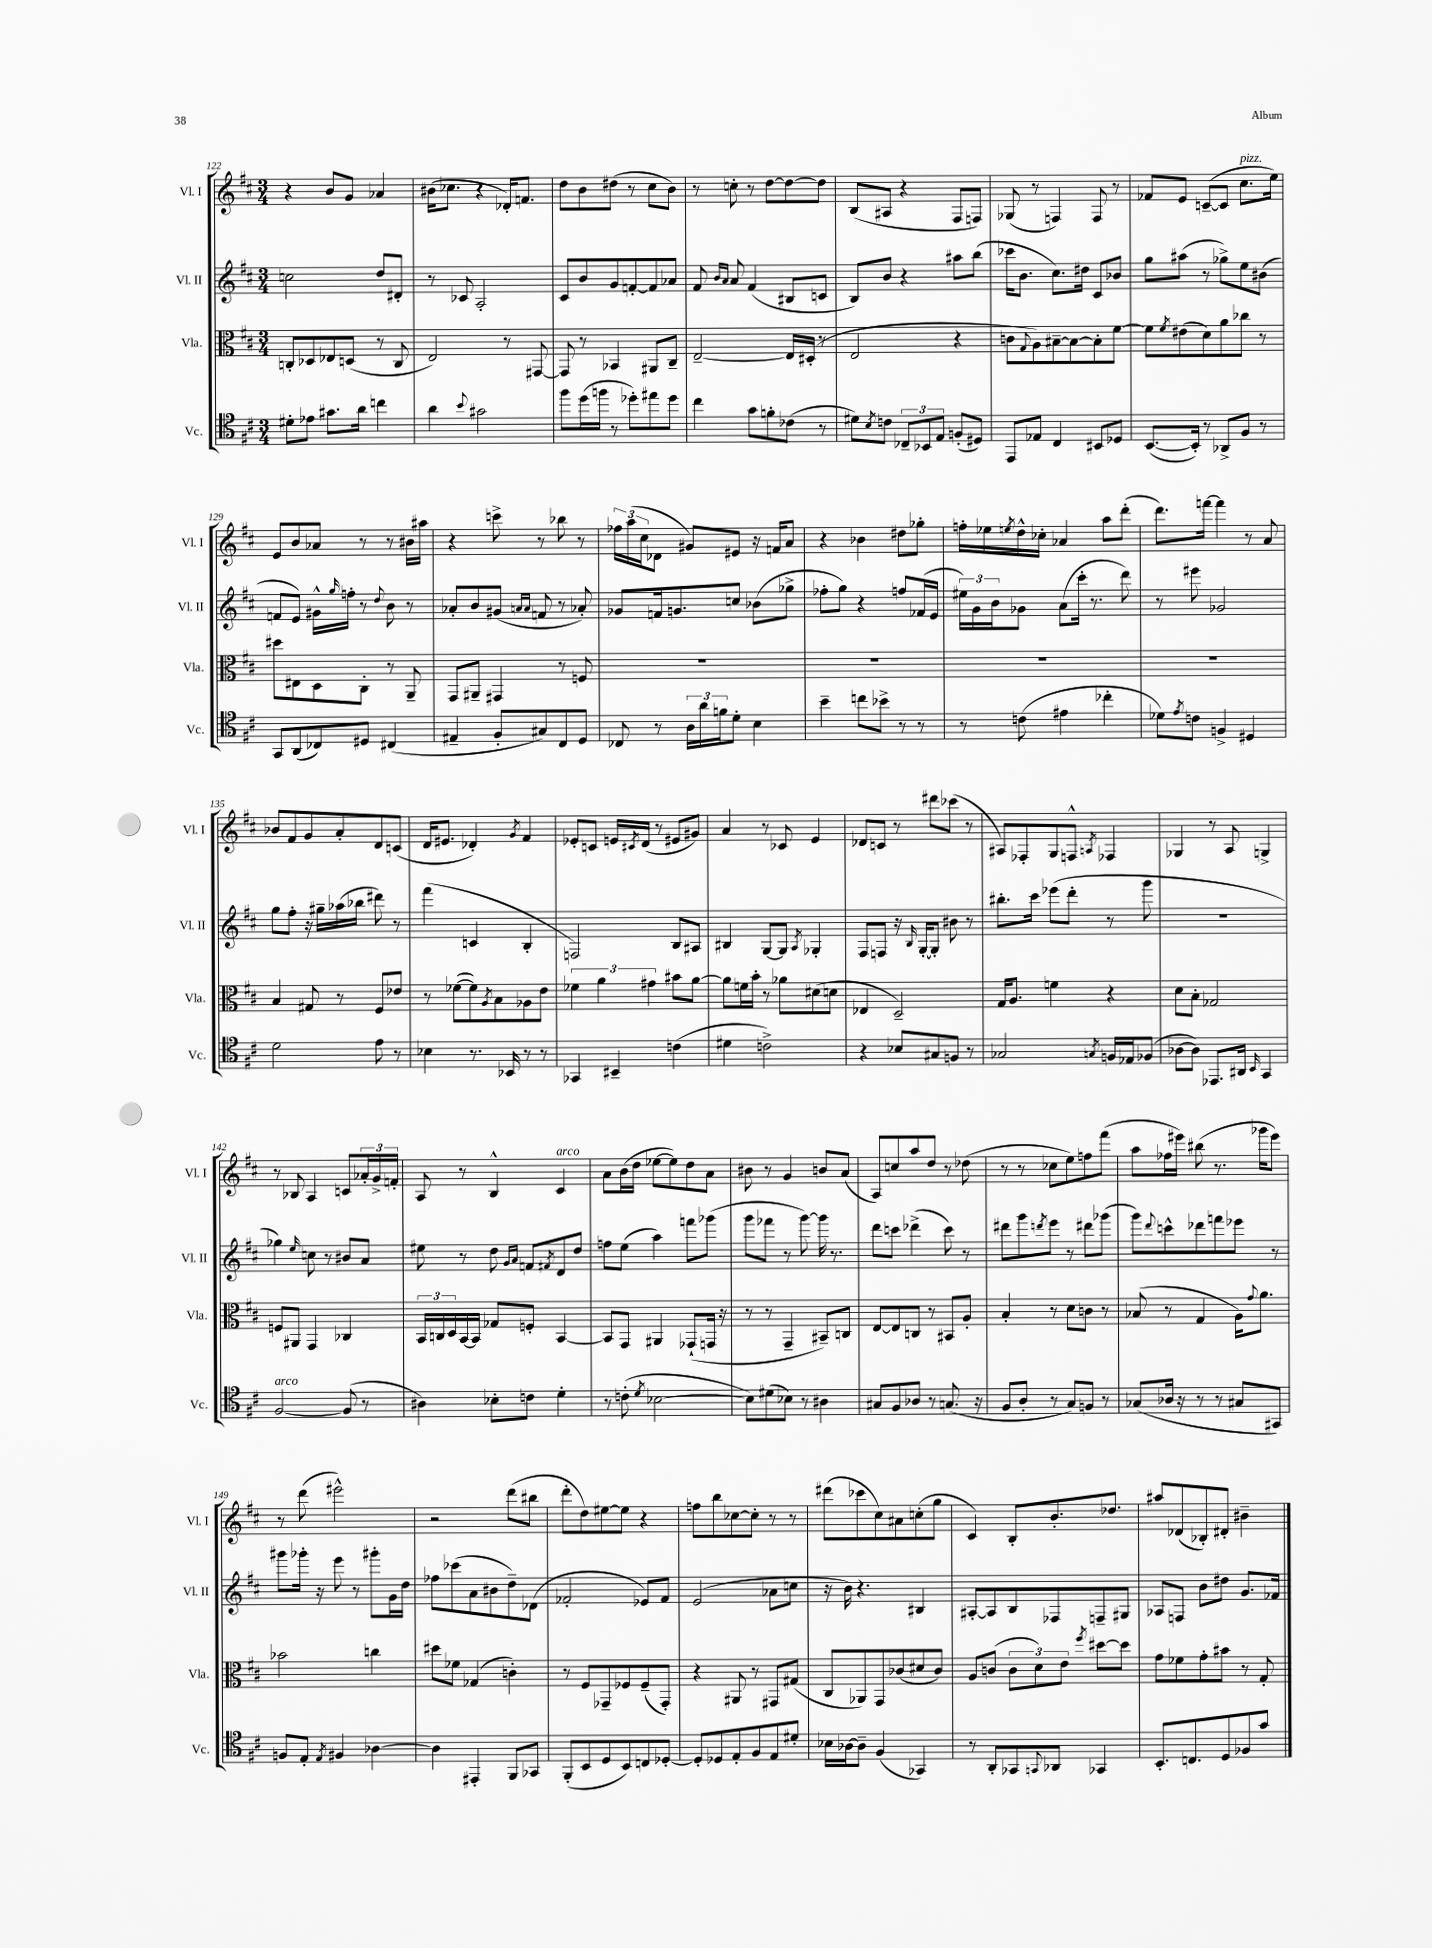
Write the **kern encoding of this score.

**kern	**kern	**kern	**kern
*staff4	*staff3	*staff2	*staff1
*clefC4	*clefC3	*clefG2	*clefG2
*k[f#c#]	*k[f#c#]	*k[f#c#]	*k[f#c#]
*M3/4	*M3/4	*M3/4	*M3/4
8d#'	8C'	2cc	4r
8e-	8D-	.	.
8.g#	8E-	.	8b
.	(8D	.	8g
16a	.	.	.
4cc	8r	8dd	4a-
.	8C	8d#'	.
=	=	=	=
4a	2E)	8r	(16b#
.	.	.	8.cc-
.	.	8c-	.
8qqb	.	.	.
2g#	.	2A'	4r
.	8r	.	16d-')
.	.	.	8.f
.	[8GG#	.	.
=	=	=	=
8ff#	8GG#]	8c#	8dd
(16dd	8r	8b	8b
16ff	.	.	.
8r	4BB-	8g	(8dd#
8dd-')	.	[8f'	8r
8ee#	8AA#	8f]	8cc#
8dd-	8C#~	8a-	8b)
=	=	=	=
4cc#	[2E~	8f#	8r
.	.	16qqb	.
.	.	16qqa	.
.	.	8a	8cc'
8g	.	(4f#	8r
8f'	.	.	[8dd
(8c-	16E]	8B#	8dd_
.	(16D#'	.	.
8r	8r	8c	8dd]
=	=	=	=
8d#)	2E	8B)	(8B
8qB	.	.	.
8c	.	8b	8A#
12C-~	.	4r	4r
12BB-	.	.	.
12E	.	.	.
(8F'	4r	8aa#	8F#
8D#)	.	(8bb	8F)
=	=	=	=
8EE	8c	16ccc-	(8G-
.	.	8.b	.
.	8qqG	.	.
8E-	8A)	.	8r
4C#	[8B#~	8.cc#)	4F)
.	8B#_	.	.
.	.	16dd#	.
8BB#	8B#']	8c#	8F
8D-	[8f#	8b-	8r
=	=	=	=
([8.BB	8f#]	8gg	8f-
.	8qf#	.	.
.	(8e#	(8aa#	8e
16BB'])	.	.	.
8r	8d)	8r	([8c~
8AA-^	8a	8gg-^)	8c]
8F#	8cc-	8ee	8.cc#
8r	8r	(8b#	.
.	.	.	16ee)
=	=	=	=
8GG	8dd#	8f	8e
(8AA	8E#	8e)	8b
8C-)	8D	16g#^^	8a-
.	.	16qqgg	.
.	.	16ff'	.
8D#	8C#'	8r	8r
.	.	8qqdd	.
(4C#	8r	8b	8r
.	8AA~	8r	16b#
.	.	.	16aa#
=	=	=	=
4E#~	8GG	8a-'	4r
.	8AA#~	8b	.
8F#'	4GG#	(8g#	8ccc^
.	.	16qqa	.
.	.	16qqa	.
8G#)	.	8f	8r
8C#	8r	8r	8bb-
8D	8F	8a-')	8r
=	=	=	=
8C-	2.r	8g-	24ff-
.	.	.	(24aa
.	.	.	24cc#
8r	.	16f	8d-
.	.	8.g	.
24A	.	.	8g#)
24a	.	.	.
24f	.	.	.
8d'	.	8cc	8e#
4B	.	(8b-	16r
.	.	.	16f
.	.	8gg-^	8a
=	=	=	=
4b~	2.r	8ff-'	4r
.	.	8gg)	.
8cc	.	4r	4b-
8b-^	.	.	.
8r	.	8ff	8dd#
8r	.	(16f-	8gg-'
.	.	16e	.
=	=	=	=
8r	2.r	24ee#)	16ff'
.	.	24g	.
.	.	.	16ee-
.	.	24b	.
.	.	.	8qee
(8c	.	8g-	16dd^^
.	.	.	16cc-'
4e#	.	(8a	4a-
.	.	16ccc#'	.
.	.	8.r	.
4cc-'	.	.	8aa
.	.	8ddd)	(8ddd'
=	=	=	=
8d-)	2.r	8r	8.ddd)
8qe	.	.	.
8c	.	8eee#	.
.	.	.	[16fff
4F^	.	2g-	4fff]
4D#	.	.	8r
.	.	.	8a
=	=	=	=
2d	4B	8gg	8b-
.	.	8ff#'	8f#
.	8G#	16r	8g
.	.	16gg#~	.
.	8r	(16aa-	8a'
.	.	16bb-	.
8e	8F#	8ddd#)	8d
8r	8e-	8r	(8c
=	=	=	=
4B-	8r	(4fff#	16d
.	.	.	8.e#
.	([8f-	.	.
8.r	8f-])	4c	4d-')
.	8qA	.	.
.	8B	.	.
16BB-	.	.	.
.	.	.	8qg
8r	8A-	4B'	4f#
8r	8e	.	.
=	=	=	=
4GG-	6f-	2F)	8e-'
.	.	.	8c
.	6a	.	.
4BB#~	.	.	16e
.	.	.	8qc#
.	.	.	(16d
.	6g#	.	.
.	.	.	8r
(4c	8b#	8B	8e#
.	[8a	8A#	8g#)
=	=	=	=
4d#	8a]	4B#	4a
.	16f	.	.
.	16b'	.	.
2c^)	8r	[8G	8r
.	8a-	8G]	8c-
.	.	8qA	.
.	(8d#	4G-'	4e
.	8d	.	.
=	=	=	=
4r	4E-	8F#	8d-
.	.	8F	8c
8B-	2D~)	16r	8r
.	.	16qqB	.
.	.	[16G'	.
8G#	.	8G']	8ddd#
8F	.	8b#	(8ccc-
8r	.	8r	8r
=	=	=	=
2G-	16G	8.bb#'	8A#)
.	8.A	.	.
.	.	.	8F-'
.	.	16ccc#	.
.	4f	(8eee-	8G
.	.	8ddd'	8F^^
8qG	.	.	8qA
16F	4r	8r	4F-
16E-	.	.	.
(8F-	.	8ggg	.
=	=	=	=
[8A-	8d	2.r	4G-
8A-])	8B'	.	.
8.EE-	2G-	.	8r
.	.	.	8A
16AA#	.	.	.
16qqBB	.	.	.
4GG	.	.	4G^
=	=	=	=
[2F#	8F	4gg-)	8r
.	8AA#	.	8B-
.	.	16qqee	.
.	4GG	8cc	4A
.	.	8r	.
(8F#]	4C-	8b#	8c
8r	.	8a	24a-'
.	.	.	24g^
.	.	.	24f'
=	=	=	=
4A#)	24BB	8ee#	8A
.	24C	.	.
.	24D	.	.
.	[16BB	8r	8r
.	16BB]	.	.
8B-'	8G-	8dd	4B^^
.	.	16qqg	.
.	.	16qqa	.
8c	8F'	8f	.
.	.	8qf#	.
4d'	[4BB	8d	4c#
.	.	8dd	.
=	=	=	=
8r	8BB]	8ff	8a
(8c'	8GG	(8ee	(16b
.	.	.	16dd
8qd	.	.	.
[2B-	4AA#	4aa)	[8ee-
.	.	.	8ee-])
.	(8GG-`	8fff	8dd
.	16GG	(8ggg-	8a
.	16r	.	.
=	=	=	=
8B-])	8r	8ggg	8b#
(8d#	8r	8fff-	8r
8B-)	4GG~	8r	4g
8r	.	[8ggg)	.
4A#	8BB#~)	16ggg]	8b
.	.	8.r	.
.	8C	.	(8a
=	=	=	=
8G#	[8E	8ddd	8A)
8F#	8E]	8ccc	8cc
8A-	8C	(4ddd-^	8aa
8r	8r	.	8dd
(8.G	8BB#	8ccc)	8r
.	8A'	8r	(8dd-
16r	.	.	.
=	=	=	=
8F#	4B'	8ddd#	8r
8A'	.	8ggg	8r
.	.	8qddd	.
8r	8r	8eee	8cc-
8G)	8d	8r	8ee)
8F	8c	8ddd#	8ff
8r	8r	(8ggg-	(8fff#
=	=	=	=
(8G-	(8B-	8ggg)	8aa
.	.	8qqddd	.
16A-	8r	8ccc^^	16ff-
16r	.	.	16eee#)
8r	4G	8ddd-	(8bb#
8r	.	8fff	8.r
8G#	16A)	8eee-	.
.	8qqg	.	.
.	8.a	.	16ggg-
8GG#)	.	8r	8eee#)
=	=	=	=
8F	2b-	8ggg#	8r
8E'	.	16ggg-'	(8ddd
.	.	16r	.
8qE	.	.	.
4F#	.	8eee	2eee#^^)
.	.	8r	.
[4A-	4cc	8ggg#'	.
.	.	16g	.
.	.	16dd	.
=	=	=	=
4A-]	8dd#	8ff-	2r
.	8f-	(8ccc-	.
4EE#'	(4G-	8a	.
.	.	8b#	.
8FF#	4c')	8dd~)	(8ddd
8GG-	.	(8d-	8bb#
=	=	=	=
(8FF#'	8r	2f-'	8ddd'
8BB	8F#	.	8dd)
8D	8GG-~	.	[8ee#
8BB)	8F-	.	8ee#]
8C	(8F-~	8e-)	4r
[8D-'	8GG-')	8f-	.
=	=	=	=
8D-']	4r	(2e	8ff
8D-	.	.	8bb
8E'	8AA#	.	[8cc-
8F#	8r	.	8cc-']
8E	8GG#	8a-	8r
8d#'	(8G#	8cc	8r
=	=	=	=
16B-	8C#	16r	(8ddd#
[16A-	.	16b)	.
8A-~]	8AA-)	4.r	8ccc-
(4F#	8GG	.	8cc#)
.	(8c-	.	8a#
4GG-)	8d#	4B#	(8cc'
.	8c-)	.	8gg
=	=	=	=
8r	8A	[8A#'	4c#)
8AA'	(8c	8A#]	.
8GG-	12c	8B	8B'
.	12d)	.	.
8qqGG	.	.	.
8AA-	.	8F-	8.b'
.	12e	.	.
.	8qff#	.	.
4GG-	[8dd#	8F~	.
.	.	.	8.dd-
.	8dd#]	8G#	.
=	=	=	=
8.BB'	8g	8A-	8aa#
.	8f-	8F	(8d-
8.C	.	.	.
.	8g'	8b	8B-')
8D	8b#	8dd#	8d#'
8F-	8r	8.g	4b#~
8g	8G'	.	.
.	.	16f-	.
==	==	==	==
*-	*-	*-	*-
